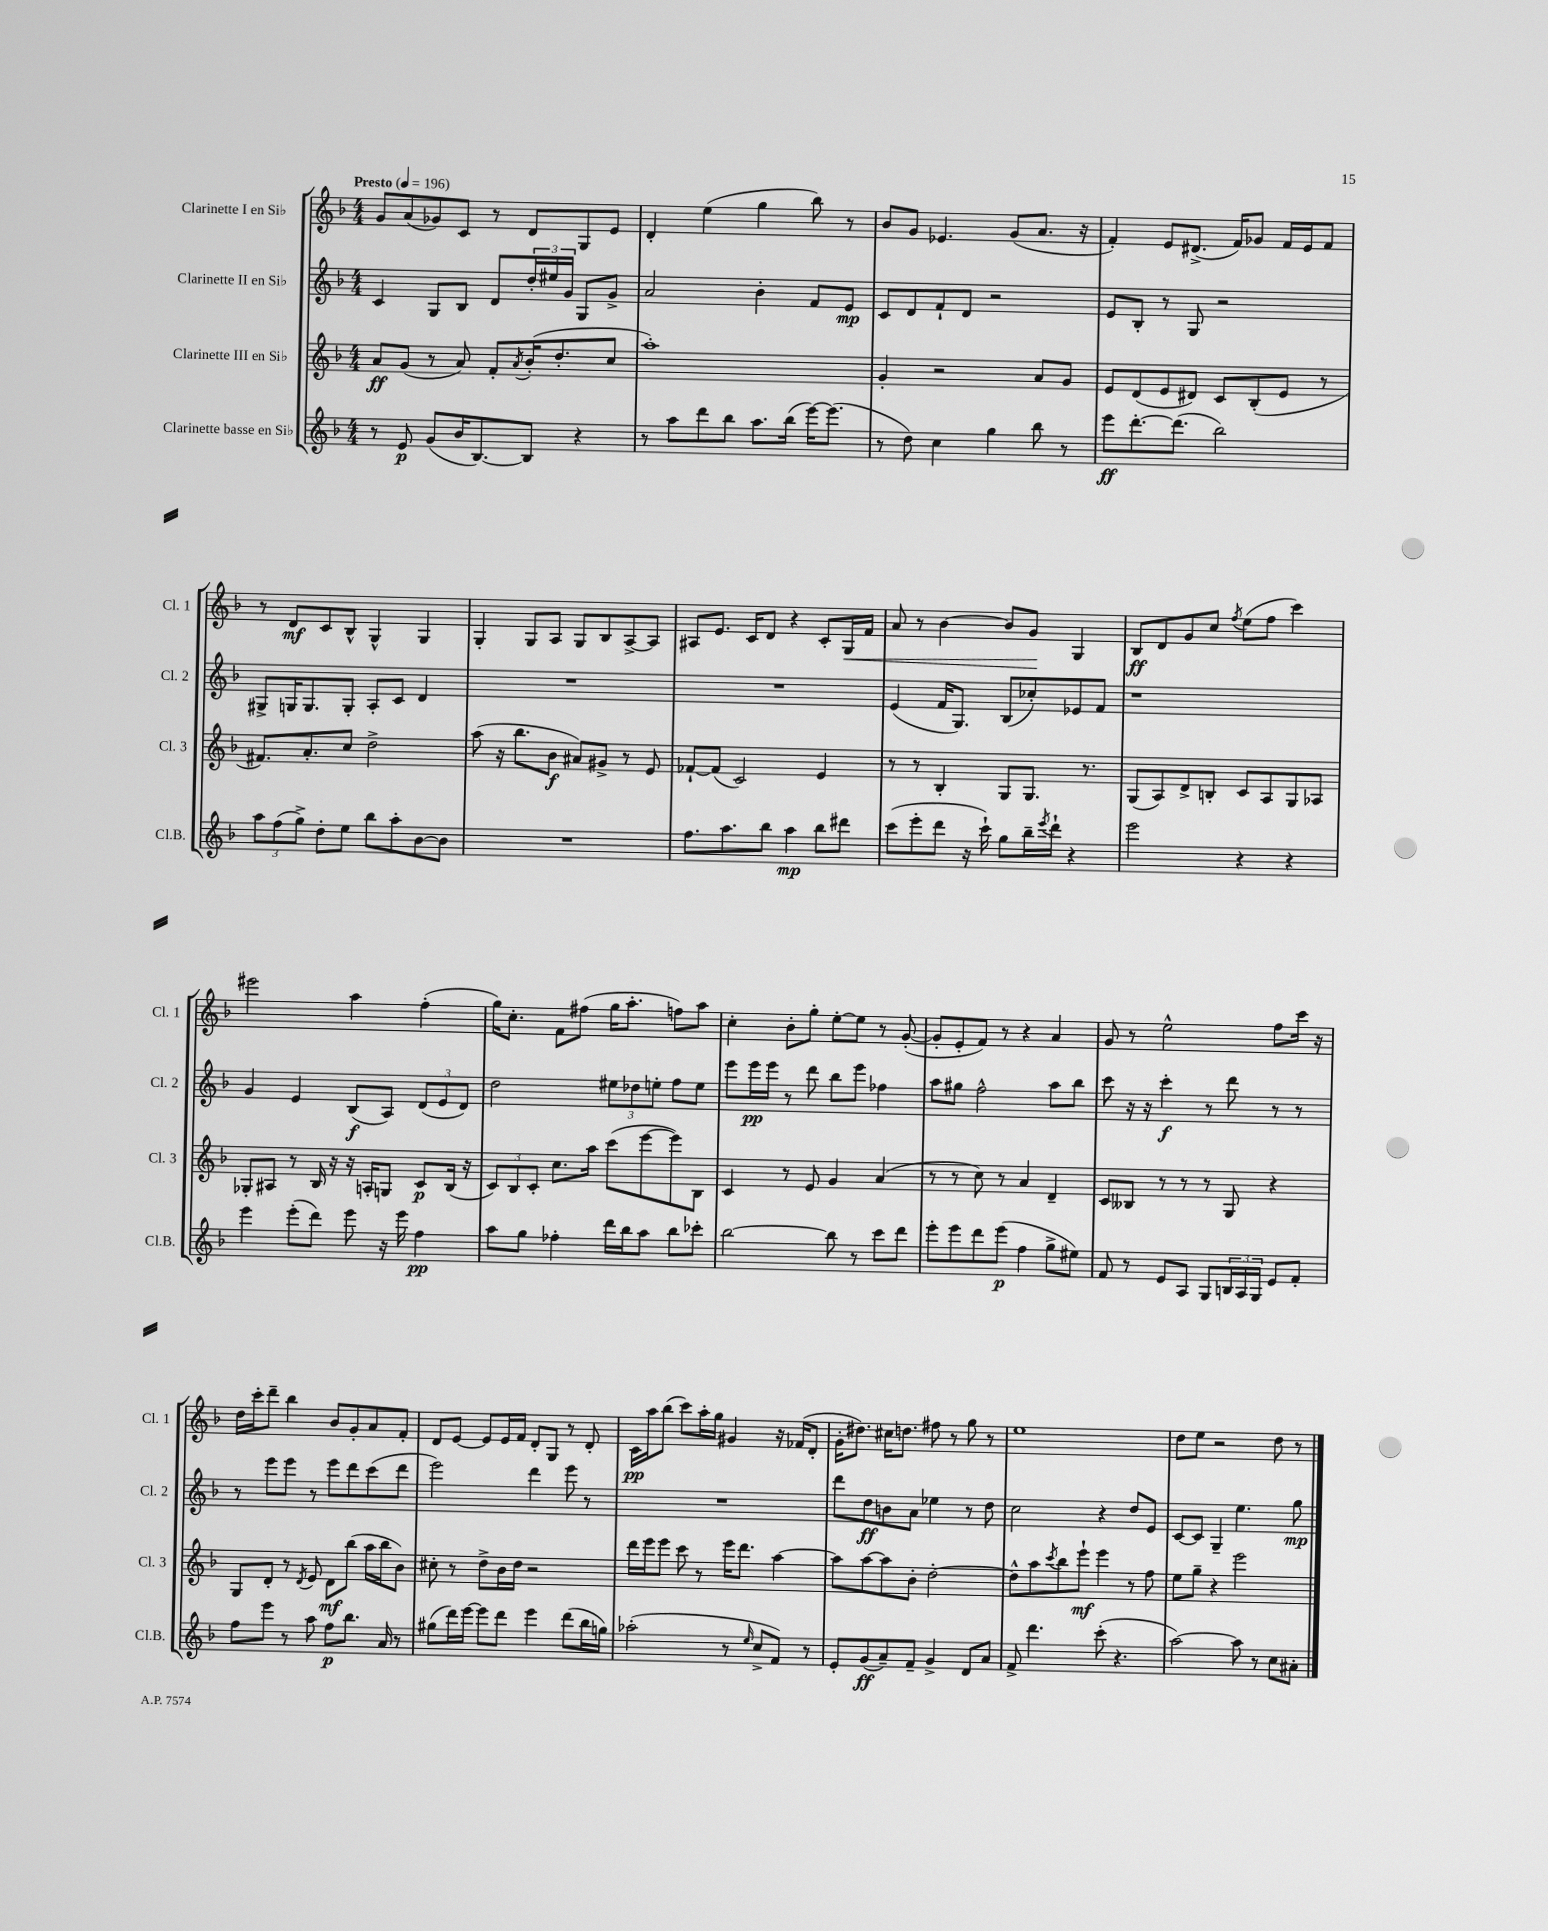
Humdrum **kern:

**kern	**kern	**kern	**kern
*staff4	*staff3	*staff2	*staff1
*clefG2	*clefG2	*clefG2	*clefG2
*k[b-]	*k[b-]	*k[b-]	*k[b-]
*M4/4	*M4/4	*M4/4	*M4/4
*MM196	*MM196	*MM196	*MM196
8r	8a	4c	8g
8e	(8g	.	(8a
(8g	8r	8G	8g-)
16b-	8a)	8B-	8c
[8.B-)	.	.	.
.	8f'	8d	8r
.	8qa	.	.
8B-]	(16b-'	24dd'	8d
.	.	24ee#	.
.	8.dd'	.	.
.	.	24g	.
4r	.	8G	8G
.	8cc	8g^	8e
=	=	=	=
8r	1aa')	2a	4d'
8aa	.	.	.
8ddd	.	.	(4ee
8bb-	.	.	.
8.aa	.	4b-'	4gg
(16bb-	.	.	.
[16eee)	.	8f	8bb-)
(8.eee]	.	.	.
.	.	8e	8r
=	=	=	=
8r	4g'	8c	8b-
8dd)	.	8d	8g
4cc	2r	8f`	4.e-
.	.	8d	.
4gg	.	2r	.
.	.	.	(8g
8bb-	8a	.	8.a
8r	8g	.	.
.	.	.	16r
=	=	=	=
8eee	8e	8e	4f')
[8.ddd'	(8d	8B-'	.
.	8e	8r	8e
(8.ddd]	.	.	.
.	8d#)	8G	(8.d#^
2bb-)	8c	2r	.
.	.	.	16f)
.	(8B-'	.	8g-
.	8e	.	16f
.	.	.	16e
.	8r	.	8f
=	=	=	=
12aa	8.f#)	8G#^	8r
(12ff	.	.	.
.	.	16G	8d
12gg^)	.	.	.
.	8.a'	8.G	.
8dd'	.	.	8c
8ee	8cc	8G'	8B-^^
8bb-	2dd^	8A'	4G^^
8aa'	.	8c	.
[8b-	.	4d	4G
8b-]	.	.	.
=	=	=	=
1r	(8aa	1r	4G'
.	16r	.	.
.	8.bb-	.	.
.	.	.	8G
.	8b-	.	8A
.	8a#)	.	8G
.	8g#^	.	8B-
.	8r	.	[8A^
.	8e	.	8A]
=	=	=	=
8.ff	[8f-`	1r	8A#
.	(8f-]	.	8.e
8.aa	.	.	.
.	2c)	.	.
.	.	.	16c
8bb-	.	.	8d
4aa	.	.	4r
8bb-	4e	.	8c'
8ddd#	.	.	16G
.	.	.	16f
=	=	=	=
(8ccc	8r	(4e	8a
8eee'	8r	.	8r
8ddd	4B-'	16f	[4b-
.	.	8.G)	.
16r	.	.	.
16ccc`)	.	.	.
8gg	8G	(8B-	8b-]
16bb-~	8.G	8cc-')	8g
8qeee	.	.	.
16ddd`	.	.	.
4r	.	8e-	4G
.	8.r	.	.
.	.	8f	.
=	=	=	=
2eee	(8G	1r	8B-
.	8A)	.	8d
.	8d^	.	8g
.	8B'	.	8cc
.	.	.	8qff
4r	8c	.	(8ee
.	8A	.	8ff
4r	8G	.	4ccc)
.	8A-	.	.
=	=	=	=
4eee	8G-'	4g	2eee#
.	8A#	.	.
(8eee'	8r	4e	.
8ddd)	16B-	.	.
.	16r	.	.
8eee	16r	(8B-	4aa
.	16A'	.	.
16r	8G	8A)	.
16eee	.	.	.
4ff	8c	(12d	(4ff'
.	.	12e	.
.	(16B-	.	.
.	.	12d)	.
.	16r	.	.
=	=	=	=
8aa	12c)	2dd	16gg)
.	.	.	8.cc'
.	12B-	.	.
8gg	.	.	.
.	12c'	.	.
4ff-'	8.cc	.	8f
.	.	.	(8ff#
.	16aa	.	.
16ddd	(8ccc	12ee#	16gg
16bb-	.	.	8.aa'
.	.	12dd-	.
8aa	[8eee	.	.
.	.	12ee'	.
8bb-	8eee])	8ff	8ff)
8ccc-'	8B-	8ee	8aa
=	=	=	=
[2bb-	4c	8eee	4cc'
.	.	16eee	.
.	.	16eee	.
.	8r	8r	8b-'
.	8e	8ddd	8gg'
8bb-]	4g	8bb-	[8ee'
8r	.	8eee	8ee]
8ccc	(4a	4ff-	8r
8ddd	.	.	([8g'
=	=	=	=
8eee'	8r	8aa	8g']
8eee	8r	8gg#	8e'
8ddd	8cc)	2ff^^	8f)
(8eee	8r	.	8r
4ff	4a	.	4r
8gg^	4d~	8aa	4a
8ee#)	.	8bb-	.
=	=	=	=
8f	8c	8ccc	8g
8r	8B--	16r	8r
.	.	16r	.
8e	8r	4ccc'	2ee^^
8A	8r	.	.
8G	8r	8r	.
24B	8G	8ddd	.
24A	.	.	.
24G	.	.	.
8e	4r	8r	8ff
8f'	.	8r	16ccc
.	.	.	16r
=	=	=	=
8ff	8G	8r	16dd
.	.	.	16ccc'
8eee	8d'	8eee	8ddd~
8r	8r	8eee	4bb-
.	8qd	.	.
8aa	8e	8r	.
8ff	8d	8eee	8b-
8.bb-	(8bb-	8ddd	8g'
.	16aa	(8ccc	8a
16a	16bb-	.	.
8r	8b-)	8ddd	8f'
=	=	=	=
(8gg#	8cc#'	2eee)	8d
16ddd)	8r	.	[8e
[16eee	.	.	.
8eee]	8dd^	.	8e]
8ddd	16b-	.	16e
.	16dd	.	16f
4eee	2r	4ddd	8d'
.	.	.	8G
(8ddd	.	8eee	8r
16bb-	.	8r	8d'
16gg)	.	.	.
=	=	=	=
(2aa-'	16ddd	1r	16c
.	16eee	.	16aa
.	8eee	.	(8bb-
.	8ccc	.	8ccc)
.	8r	.	16aa'
.	.	.	16gg
8r	16eee	.	4g#
.	8.ddd	.	.
16qqee	.	.	.
8cc^	.	.	.
8f)	[4aa	.	16r
.	.	.	(16f-
8r	.	.	8d'
=	=	=	=
8e'	8aa]	8ddd	16g'
.	.	.	8.dd#)
(8g	[8aa	8dd	.
8a~)	8aa]	8b	16cc#
.	.	.	8.dd
8f~	8b-'	8a	.
4g^	[2dd'	4ee-	8ff#
.	.	.	8r
8d	.	8r	8gg
8a	.	8dd	8r
=	=	=	=
8f^	8dd^^]	2cc	1ee
4.ddd	8aa	.	.
.	8qccc	.	.
.	8bb-	.	.
.	8eee`	.	.
(8ccc'	4eee	4r	.
4.r	.	.	.
.	8r	8dd	.
.	8ff	8e	.
=	=	=	=
[2aa)	8ee	[8c	8dd
.	8gg~	8c]	8ee
.	4r	4G~	2r
8aa]	2eee	4.ee	.
8r	.	.	.
8cc	.	.	8dd
8a#'	.	8gg	8r
==	==	==	==
*-	*-	*-	*-
